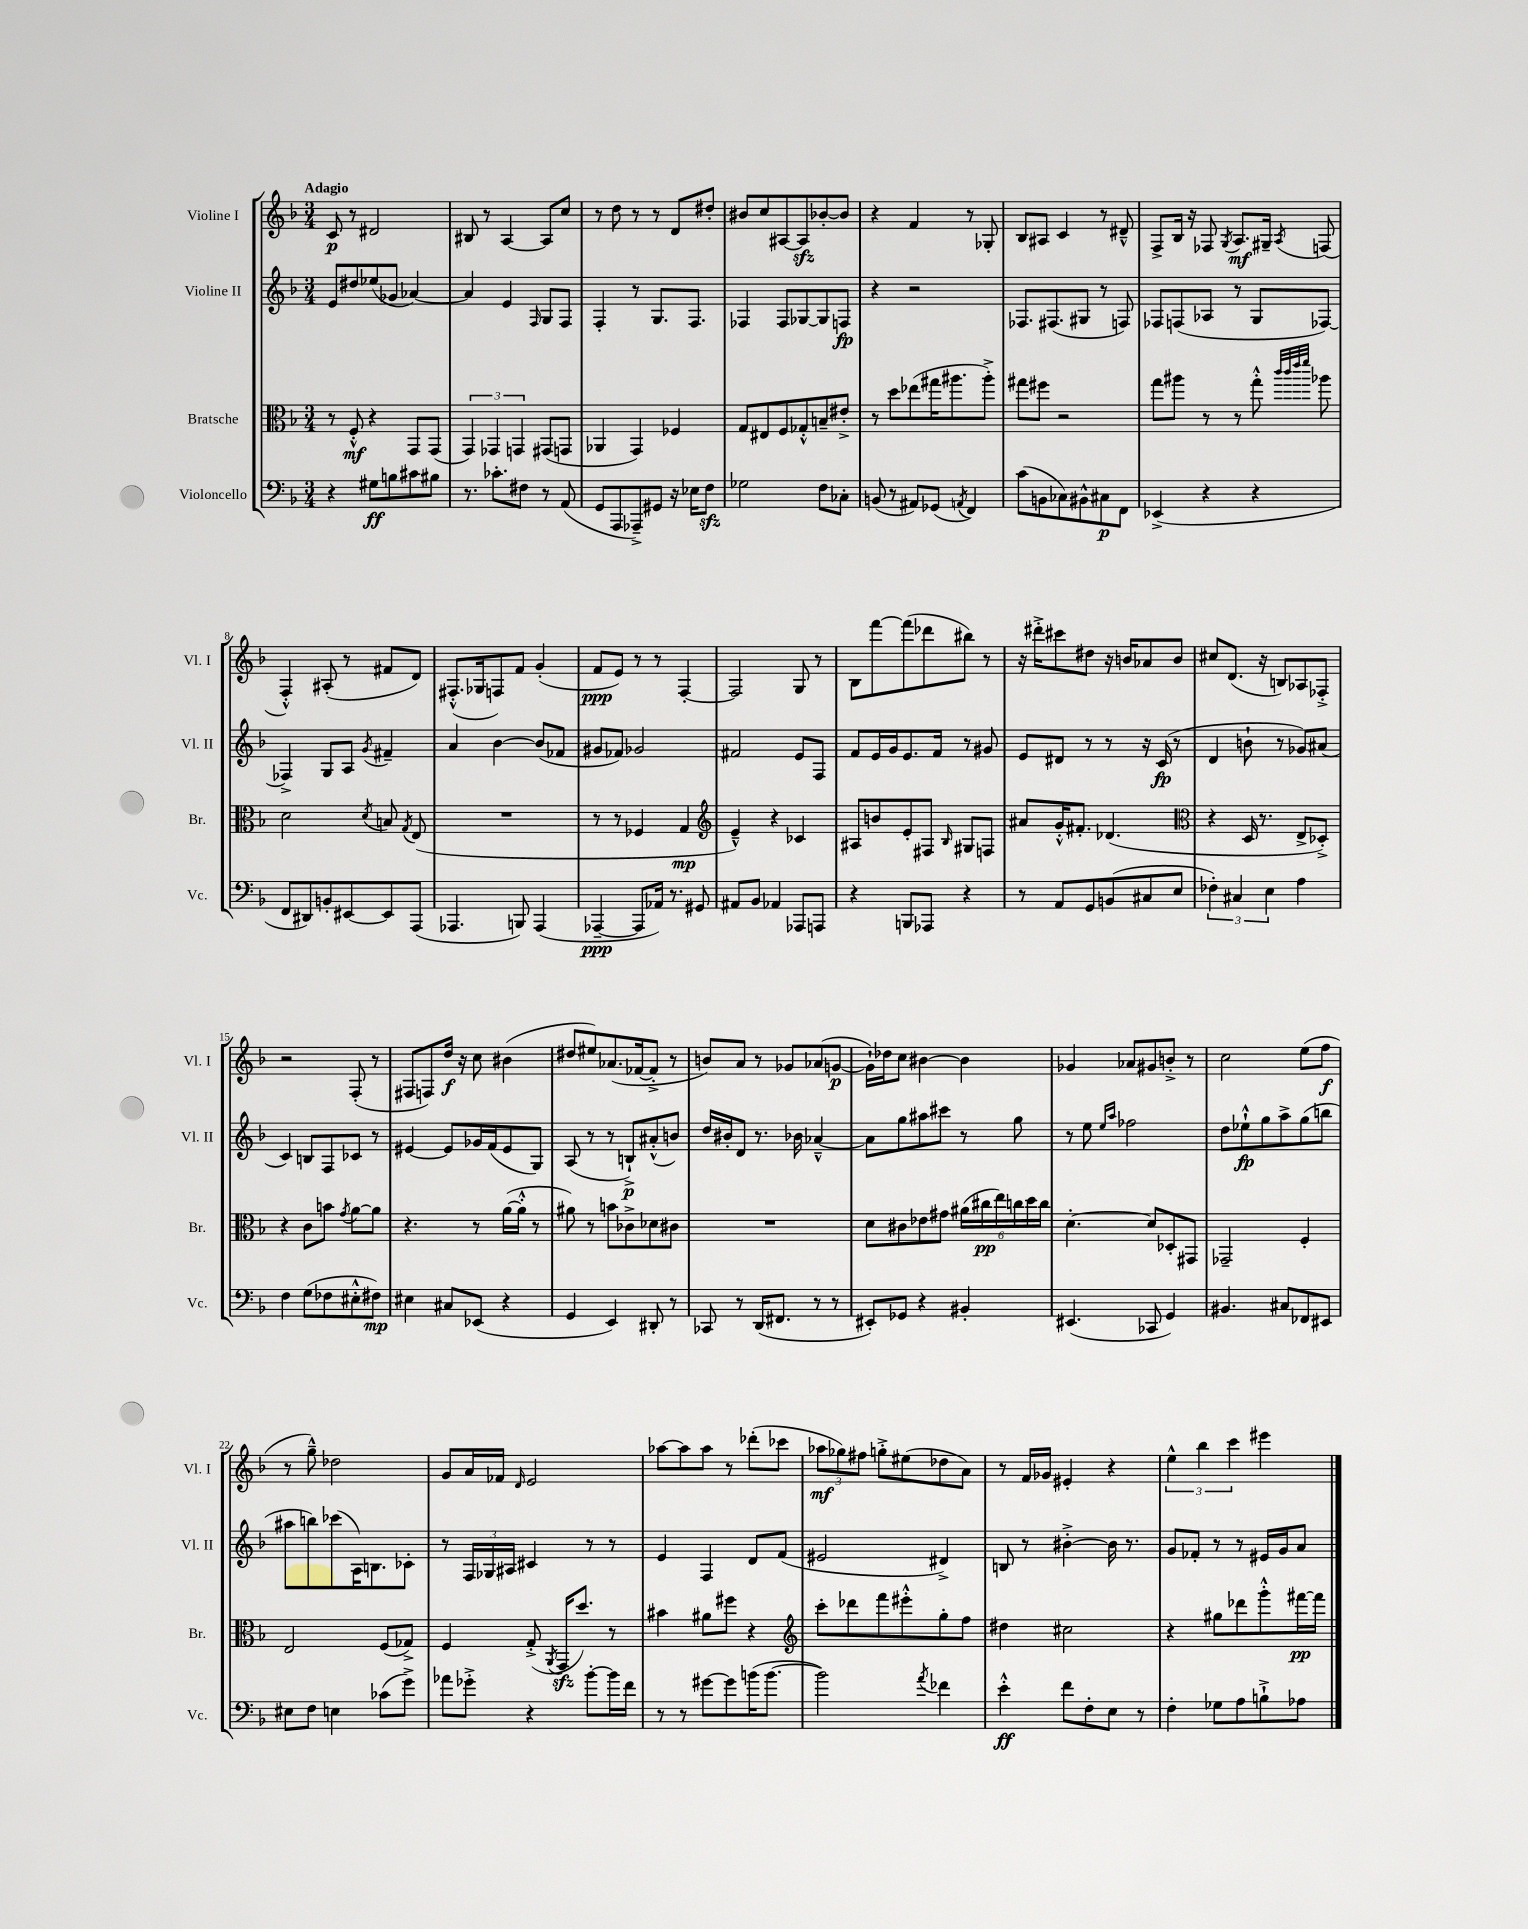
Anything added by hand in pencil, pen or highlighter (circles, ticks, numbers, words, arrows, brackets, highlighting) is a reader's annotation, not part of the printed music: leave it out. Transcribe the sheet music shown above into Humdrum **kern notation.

**kern	**kern	**kern	**kern
*staff4	*staff3	*staff2	*staff1
*clefF4	*clefC3	*clefG2	*clefG2
*k[b-]	*k[b-]	*k[b-]	*k[b-]
*M3/4	*M3/4	*M3/4	*M3/4
4r	8r	8e	8c
.	8F'^^	8dd#	8r
8G#	4r	(8ee-	2d#
8B	.	8g-	.
8c#	8GG	[4a-)	.
8B#	(8GG	.	.
=	=	=	=
8.r	6GG)	4a-]	8B#
.	.	.	8r
.	6GG-	.	.
8.c-'	.	.	.
.	.	4e	[4A
.	6GG	.	.
8F#	.	.	.
.	.	16qqF	.
8r	(8GG#	8G	8A]
(8AA	8GG	8F	8cc
=	=	=	=
8GG	4AA-	4F'	8r
8AAA	.	.	8dd
8AAA-~^)	4GG)	8r	8r
8GG#	.	8.G	8r
16r	4F-	.	8d
16E-	.	8.F	.
8F	.	.	8dd#'
=	=	=	=
2G-	8G	4F-	8b#
.	8E#	.	8cc
.	8F	8F-	[8A#
.	8G-'^^	[8G-	8A#]
8F	8B~	8G-]	[8b-'
8C-'	8e#'^	8F	8b-]
=	=	=	=
(8BB	8r	4r	4r
8r	8dd	.	.
8AA#)	(8ee-	2r	4f
(8GG-	16gg#	.	.
.	8.aa#	.	.
8qAA	.	.	.
4FF)	.	.	8r
.	8aa#'^)	.	8G-'
=	=	=	=
(8c	8gg#	8.F-	8B-
8BB	8ff#	.	8A#
.	.	(8.F#	.
8C-)	2r	.	4c
8BB#^^	.	8G#	.
8C#	.	8r	8r
8FF	.	8F)	8d#~^^
=	=	=	=
(4EE-^	8gg	8F-	8F^
.	8aa#	(8F	16B-
.	.	.	16r
4r	8r	8A-	8F-
.	.	.	8qG
.	8r	8r	8.A
4r	8gg'^^	8G	.
.	.	.	16G#~
.	32qqccc	.	.
.	32qqccc	.	.
.	32qqeee	.	.
.	32qqfff	.	8qA
.	8aa-	[8F-)	(8F
=	=	=	=
8FF	2d	4F-^]	4F'^^)
8DD#)	.	.	.
8BB'	.	8G	(8A#'
[8EE#	.	8A	8r
.	8qd	8qg	.
8EE#]	8B	4f#~	8f#
.	8qG	.	.
(8AAA	(8E	.	8d)
=	=	=	=
4.AAA-	2.r	4a	(8.F#'^^
.	.	.	16G-
.	.	[4b-	8F)
8BBB)	.	.	8f
(4AAA-	.	(8b-]	(4g'
.	.	8f-	.
=	=	=	=
[4AAA-~	8r	8g#	8f
.	8r	8f-)	8e)
8AAA-]	4F-	2g-	8r
16AA-)	.	.	8r
8.r	.	.	.
.	4G	.	[4F'
8GG#	.	.	.
=	=	=	=
*	*clefG2	*	*
8AA#	4e~^^)	2f#	2F]
8BB-	.	.	.
4AA-	4r	.	.
8AAA-	4c-	8e	8G
8AAA	.	8F	8r
=	=	=	=
4r	8A#	8f	8B-
.	8b	16e	[8fff
.	.	16g	.
8BBB	8e'	8.e	(8fff]
8AAA-	8F#	.	8ddd-
.	.	16f	.
.	16qqB-	.	.
4r	8G#	8r	8bb#)
.	8F	8g#	8r
=	=	=	=
8r	8a#	8e	16r
.	.	.	16ddd#'^
8AA	16g'^^	8d#	8ccc#
.	8.f#'	.	.
8GG	.	8r	8dd#
(8BB	(4.d-	8r	16r
.	.	.	16b
8C#	.	16r	8a-
.	.	(16c	.
8E	.	8r	8b
=	=	=	=
*	*clefC3	*	*
6F-')	4r	4d	8cc#
.	.	.	(8.d
6C#	.	.	.
.	16D	8b`	.
.	8.r	.	16r
6E	.	.	.
.	.	8r	8B)
4A	8E^	8g-)	8A-
.	8D-'^)	(8a#	8F-'^
=	=	=	=
4F	4r	4c)	2r
(8G	8c	8B	.
8F-	8b	8F	.
.	8qg	.	.
8E#'^^	[8a	8c-	(8F'
8F#)	8a]	8r	8r
=	=	=	=
4E#	4.r	[4e#	8F#
.	.	.	8F)
8C#	.	8e#]	16dd
.	.	.	16r
(8EE-	8r	16g-	8cc
.	.	(16f	.
4r	([16a	8e#	(4b#
.	16a'^^]	.	.
.	8r	8G)	.
=	=	=	=
4GG	8a#)	(8A	8dd#
.	8r	8r	8ee#)
4EE)	8b	8r	(8.a-
.	8c-^	8B`^)	.
.	.	.	[16f-
8DD#'	8d-	(8a#'^^	8f-'^]
8r	8c#	8b)	8r
=	=	=	=
8CC-	2.r	16dd	8b)
.	.	16b#'	.
8r	.	8d	8a
(16DD	.	8.r	8r
8.FF#	.	.	.
.	.	.	8g-
.	.	16b-	.
8r	.	[4a-~^^	(8a-
8r	.	.	[8g
=	=	=	=
8EE#')	8d	8a-]	16g`])
.	.	.	16dd-
8GG-	8c#	8gg	8cc
4r	8e-	8aa#	[4b#
.	8g#	8ccc#	.
4BB#'	(24a#	8r	4b#]
.	24cc#	.	.
.	24ee)	.	.
.	24cc	8gg	.
.	24dd	.	.
.	24cc	.	.
=	=	=	=
(4.EE#	[4.d'	8r	4g-
.	.	8ee	.
.	.	16qqee	.
.	.	16qqaa	.
.	.	2ff-	8a-
8CC-	8d]	.	8g#
4GG)	8D-'	.	8b'^
.	8GG#	.	8r
=	=	=	=
4.BB#	2GG-~	8dd	2cc
.	.	8ee-`^^	.
.	.	8gg	.
8C#	.	8aa^	.
8FF-	4F'	(8gg	(8ee
8EE#	.	8bb	8ff
=	=	=	=
8E#	2E	8aa#	8r
8F	.	8bb)	8gg~^^)
4E	.	(8ccc-	2dd-
.	.	16A)	.
.	.	8.B	.
(8c-	(8F	.	.
8g^)	8G-^)	8c-'	.
=	=	=	=
8a-	4F	8r	8g
8g-'^	.	24F	16a
.	.	24G-	.
.	.	.	16f-
.	.	24A#	.
.	.	.	16qqd
4r	(8G'^	4c#	2e
.	8qAA	.	.
.	16GG	.	.
.	8.dd)	.	.
[8b-'	.	8r	.
16b-]	8r	8r	.
16f	.	.	.
=	=	=	=
8r	4b#	4e	[8aa-
8r	.	.	8aa-]
[8g#	8a#	4F	8aa-
8g#]	8ff#	.	8r
(16b	4r	8d	(8ddd-'
[8.b	.	.	.
.	.	(8f	8ccc-
=	=	=	=
*	*clefG2	*	*
2b])	8ccc'	2e#	12aa-
.	.	.	12gg-)
.	8ddd-	.	.
.	.	.	12ff#
.	8fff	.	8gg'^
.	8eee#'^^	.	(8ee#
8qa	.	.	.
4f-	8gg'	4d#^)	8dd-
.	8ff	.	8a)
=	=	=	=
4e'^^	4dd#	8B	8r
.	.	8r	16f
.	.	.	16g-
8f	2cc#	[4b#'^	4e#'
8F'	.	.	.
8E	.	16b#]	4r
.	.	8.r	.
8r	.	.	.
=	=	=	=
4F'	4r	8g	6ee^^
.	.	8f-'	.
.	.	.	6bb-
8G-	8gg#	8r	.
.	.	.	6ccc
8A	8ddd-	8r	.
8B`^	8ggg'^^	16e#	4eee#
.	.	16g	.
8A-	[16fff#	8a	.
.	16fff#]	.	.
==	==	==	==
*-	*-	*-	*-
